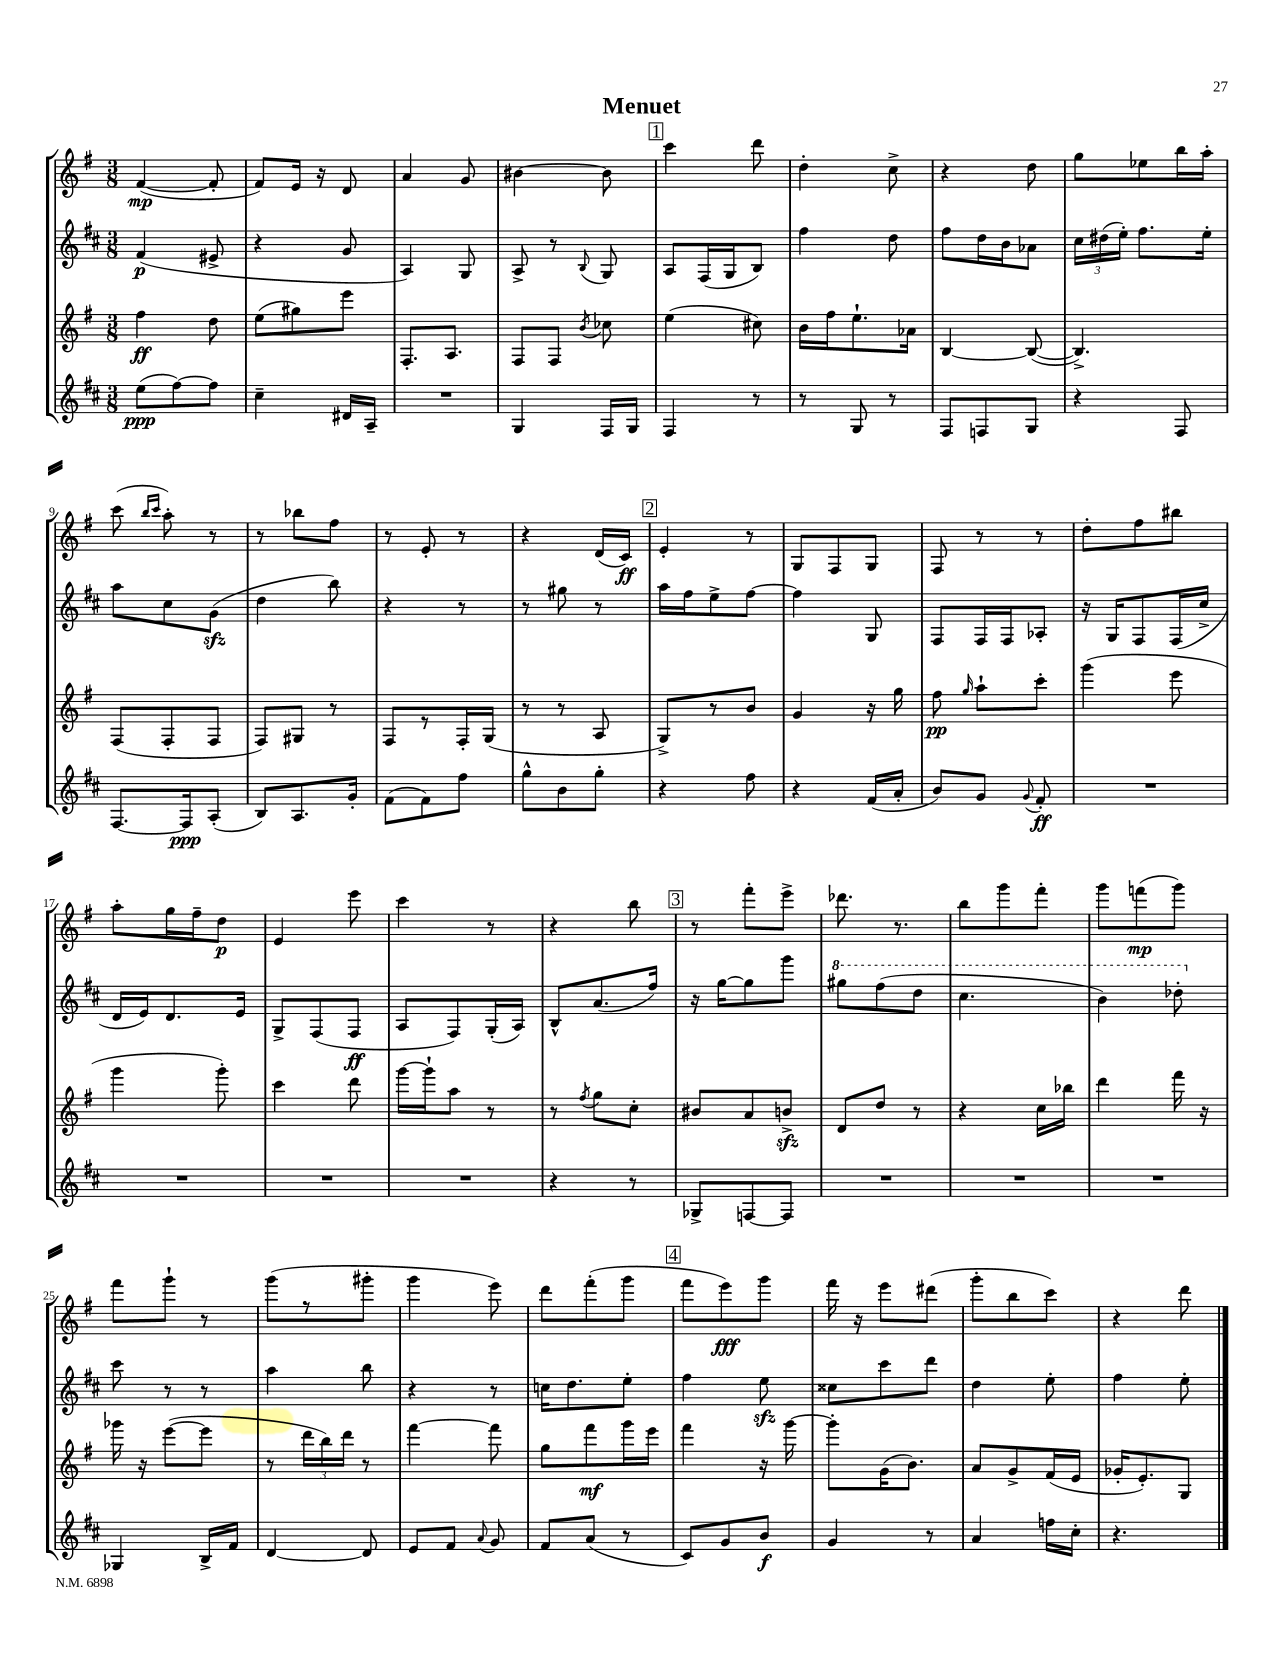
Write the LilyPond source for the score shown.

\header { title = "Menuet" }
<<
\new StaffGroup <<
\new Staff = "s0" {
    \clef treble \key g \major \numericTimeSignature \time 3/8
    \autoBeamOff fis'4~\mp( fis'8-. |
    fis'8[) e'16] r16 d'8 |
    a'4 g'8 |
    bis'4~ bis'8 |
    \mark \markup { \box "1" } c'''4 d'''8 |
    d''4-. c''8-> |
    r4 d''8 |
    g''8[ ees''8 b''16 a''16]-. |
    c'''8( \grace { b''16[ c'''16] } a''8-.) r8 |
    r8 bes''8[ fis''8] |
    r8 e'8-. r8 |
    r4 d'16[( c'16]\ff) |
    \mark \markup { \box "2" } e'4-. r8 |
    g8[ fis8 g8] |
    fis8 r8 r8 |
    d''8[-. fis''8 bis''8] |
    a''8[-. g''16 fis''16-- d''8]\p |
    e'4 e'''8 |
    c'''4 r8 |
    r4 b''8 |
    \mark \markup { \box "3" } r8 fis'''8[-. e'''8]-> |
    des'''8. r8. |
    b''8[ g'''8 fis'''8]-. |
    g'''8[ f'''8\mp( g'''8]) |
    fis'''8[ g'''8]-! r8 |
    g'''8[( r8 gis'''8]-. |
    g'''4 e'''8) |
    d'''8[ fis'''8-.( g'''8] |
    \mark \markup { \box "4" } fis'''8[ e'''8\fff) g'''8] |
    fis'''16 r16 e'''8[ dis'''8]( |
    g'''8[-. b''8 c'''8]) |
    r4 d'''8 \bar "|." |
}
\new Staff = "s1" {
    \clef treble \key d \major \numericTimeSignature \time 3/8
    \autoBeamOff fis'4\p( eis'8-> |
    r4 g'8 |
    a4) g8 |
    a8-> r8 \appoggiatura { b8 } g8 |
    \mark \markup { \box "1" } a8[ fis16( g16 b8]) |
    fis''4 d''8 |
    fis''8[ d''16 b'16 aes'8] |
    \tuplet 3/2 { cis''16[ dis''16( e''16]-.) } fis''8.[ e''16]-. |
    a''8[ cis''8 g'8]\sfz( |
    d''4 b''8) |
    r4 r8 |
    r8 gis''8 r8 |
    \mark \markup { \box "2" } a''16[ fis''16 e''8-> fis''8]~ |
    fis''4 g8 |
    fis8[ fis16 fis16 aes8]-. |
    r16 g16[ fis8 fis16( cis''16]-> |
    d'16[ e'16) d'8. e'16] |
    g8[-> fis8( fis8]\ff |
    a8[ fis8) g16-.( a16]) |
    b8[-^ a'8.( fis''16]) |
    \mark \markup { \box "3" } r16 g''16[~ g''8 g'''8] |
    \ottava #1 gis'''8[ fis'''8( d'''8] |
    cis'''4. |
    b''4) des'''8-. \ottava #0 |
    cis'''8 r8 r8 |
    a''4 b''8 |
    r4 r8 |
    c''16[ d''8. e''8]-. |
    \mark \markup { \box "4" } fis''4 e''8\sfz |
    cisis''8[ cis'''8 d'''8] |
    d''4 e''8-. |
    fis''4 e''8-. \bar "|." |
}
\new Staff = "s2" {
    \clef treble \key g \major \numericTimeSignature \time 3/8
    \autoBeamOff fis''4\ff d''8 |
    e''8[( gis''8) e'''8] |
    fis8.[-. a8.] |
    fis8[ fis8] \acciaccatura { b'8 } ces''8 |
    \mark \markup { \box "1" } e''4( cis''8) |
    b'16[ fis''16 e''8.-! aes'16] |
    b4~ b8~( |
    b4.->) |
    fis8[( fis8-. fis8] |
    fis8[) gis8] r8 |
    fis8[ r8 fis16-. g16]( |
    r8 r8 a8 |
    \mark \markup { \box "2" } g8[->) r8 b'8] |
    g'4 r16 g''16 |
    fis''8\pp \grace { g''16 } a''8[-! c'''8]-. |
    g'''4( e'''8 |
    g'''4 g'''8-.) |
    c'''4 d'''8 |
    g'''16[~ g'''16-! a''8] r8 |
    r8 \acciaccatura { fis''8 } g''8[ c''8]-. |
    \mark \markup { \box "3" } bis'8[ a'8 b'8]->\sfz |
    d'8[ d''8] r8 |
    r4 c''16[ bes''16] |
    d'''4 fis'''16 r16 |
    ges'''16 r16 e'''8[~( e'''8] |
    r8 \tuplet 3/2 { d'''16[ b''16) d'''16] } r8 |
    fis'''4~ fis'''8 |
    g''8[ fis'''8\mf g'''16 e'''16] |
    \mark \markup { \box "4" } fis'''4 r16 g'''16~ |
    g'''8[-. g'16( b'8.]) |
    a'8[ g'8-> fis'16( e'16] |
    ges'16[-. e'8.-.) g8] \bar "|." |
}
\new Staff = "s3" {
    \clef treble \key d \major \numericTimeSignature \time 3/8
    \autoBeamOff e''8[\ppp( fis''8~) fis''8] |
    cis''4-- dis'16[ a16]-- |
    R4. |
    g4 fis16[ g16] |
    \mark \markup { \box "1" } fis4 r8 |
    r8 g8 r8 |
    fis8[ f8 g8] |
    r4 fis8 |
    fis8.[~ fis16\ppp a8]-.( |
    b8[) a8. g'16]-. |
    fis'8[( fis'8) fis''8] |
    g''8[-^ b'8 g''8]-. |
    \mark \markup { \box "2" } r4 fis''8 |
    r4 fis'16[( a'16]-. |
    b'8[) g'8] \appoggiatura { g'8 } fis'8-.\ff |
    R4. |
    R4. |
    R4. |
    R4. |
    r4 r8 |
    \mark \markup { \box "3" } ges8[-> f8~ f8] |
    R4. |
    R4. |
    R4. |
    ges4 b16[-> fis'16] |
    d'4~ d'8 |
    e'8[ fis'8] \appoggiatura { a'8 } g'8 |
    fis'8[ a'8]( r8 |
    \mark \markup { \box "4" } cis'8[) g'8 b'8]\f |
    g'4 r8 |
    a'4 f''16[ cis''16]-. |
    r4. \bar "|." |
}
>>
>>
